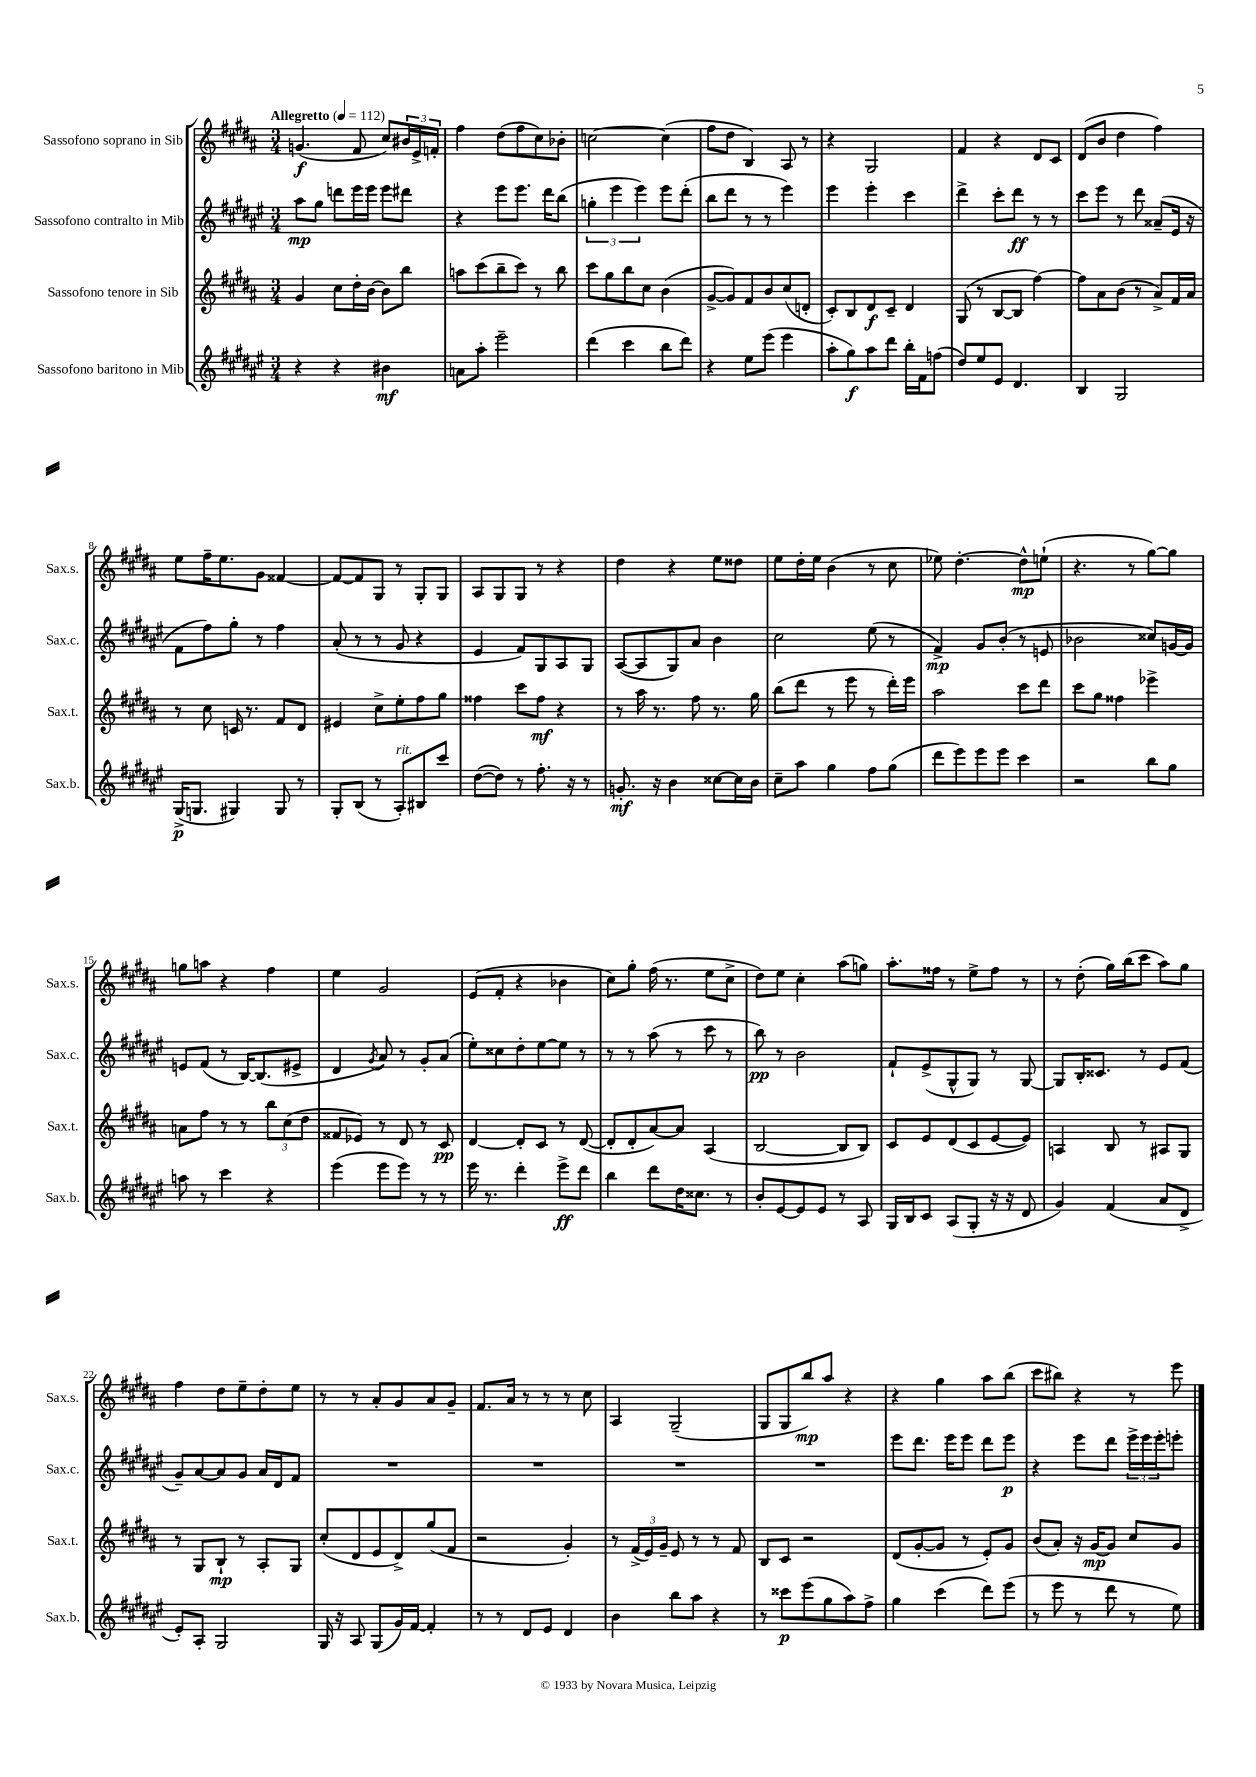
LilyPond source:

<<
\new StaffGroup <<
\new Staff = "s0" \with { instrumentName = "Sassofono soprano in Sib" shortInstrumentName = "Sax.s." } {
    \clef treble \key b \major \numericTimeSignature \time 3/4 \tempo "Allegretto" 4 = 112
    g'4.\f( fis'8 cis''8) \tuplet 3/2 { bis'16 e'16-> f'16-. } |
    fis''4 dis''8( fis''8 cis''8) bes'8-. |
    c''2~ c''4( |
    fis''8 dis''8 b4) ais8 r8 |
    r4 gis2 |
    fis'4 r4 dis'8 cis'8 |
    dis'8( b'8 dis''4 fis''4) |
    e''8 fis''16-- e''8. gis'8 fisis'4~ |
    fisis'8~ fisis'8 gis8 r8 gis8-. gis8 |
    ais8 gis8 gis8 r8 r4 |
    dis''4 r4 e''8 disis''8 |
    e''8 dis''16-. e''16 b'4( r8 cis''8 |
    ees''8) dis''4.~-. dis''8-^\mp e''8-!( |
    r4. r8 gis''8~) gis''8 |
    g''8 a''8 r4 fis''4 |
    e''4 gis'2 |
    e'8( fis'8-. r4 bes'4 |
    cis''8) gis''8-. fis''16( r8. e''8 cis''8-> |
    dis''8) e''8 cis''4-. ais''8( g''8) |
    ais''8.-. fisis''16 r8 e''8-> fisis''8 r8 |
    r8 dis''8-.( gis''16) b''16( cis'''8 ais''8) gis''8 |
    fis''4 dis''8 e''8-- dis''8-. e''8 |
    r8 r8 ais'8-. gis'8 ais'8 gis'8-- |
    fis'8. ais'16 r8 r8 r8 cis''8 |
    ais4 gis2--( |
    gis8 gis8 b''8\mp) ais''8 r4 |
    r4 gis''4 ais''8 b''8( |
    cis'''8 bis''8) r4 r8 e'''8 \bar "|." |
}
\new Staff = "s1" \with { instrumentName = "Sassofono contralto in Mib" shortInstrumentName = "Sax.c." } {
    \clef treble \key fis \major \numericTimeSignature \time 3/4
    ais''8\mp gis''8 d'''8 eis'''16 eis'''16 eis'''8 dis'''8 |
    r4 eis'''8 eis'''8. dis'''16 b''8( |
    \tuplet 3/2 { g''4-. eis'''4 eis'''4) } eis'''8 dis'''8-.( |
    b''8 dis'''8 r8 r8 eis'''4) |
    eis'''4 eis'''4-. cis'''4 |
    dis'''4-> cis'''8-. dis'''8\ff r8 r8 |
    cis'''8 eis'''8 r8 dis'''8 aisis'8--( eis'16 r16 |
    fis'8 fis''8) gis''8-. r8 fis''4 |
    ais'8-.( r8 r8 gis'8 r4 |
    eis'4 fis'8) gis8 ais8 gis8 |
    ais8~( ais8 gis8) ais'8 b'4 |
    cis''2 eis''8( r8 |
    fis'4->\mp) gis'8 b'8-.( r8 e'8 |
    bes'2 cisis''8) g'16~ g'16 |
    e'8 fis'8( r8 b16~) b8.( eis'8-> |
    dis'4 \acciaccatura { gis'8 } ais'8) r8 gis'8-. ais'8( |
    eis''8-.) cisis''8 dis''8-. eis''8~ eis''8 r8 |
    r8 r8 ais''8( r8 cis'''8 r8 |
    b''8\pp) r8 b'2 |
    fis'8-! eis'8->( gis8-^ gis8) r8 gis8~ |
    gis8 b16-. cisis'8. r8 eis'8 fis'8( |
    gis'8--) ais'8~ ais'8 gis'8 ais'16 dis'16 fis'8 |
    R2. |
    R2. |
    R2. |
    R2. |
    eis'''8 dis'''8. eis'''16 eis'''8 dis'''8 eis'''8\p |
    r4 eis'''8 dis'''8 \tuplet 3/2 { eis'''16-> eis'''16 eis'''16-. } e'''8-. \bar "|." |
}
\new Staff = "s2" \with { instrumentName = "Sassofono tenore in Sib" shortInstrumentName = "Sax.t." } {
    \clef treble \key b \major \numericTimeSignature \time 3/4
    gis'4 cis''8 dis''16-. b'16~ b'8 b''8 |
    a''8 cis'''8( b''8-- cis'''8) r8 b''8 |
    cis'''8 gis''8 b''8 cis''8 b'4( |
    gis'8~-> gis'8) fis'8 b'8 cis''8( d'8-. |
    cis'8-.) b8 dis'8\f cis'8-- dis'4 |
    gis8( r8 b8~ b8 fis''4~) |
    fis''8 ais'8 b'8( r8 ais'8->) fis'16 ais'16 |
    r8 cis''8 c'16 r8. fis'8 dis'8 |
    eis'4 cis''8-> e''8-. fis''8 gis''8 |
    fisis''4 cis'''8 fisis''8\mf r4 |
    r8 ais''16 r8. fis''8 r8. gis''16 |
    b''8( dis'''8 r8 e'''8 r8 dis'''16-.) e'''16 |
    ais''2 cis'''8 dis'''8 |
    cis'''8 gis''8 fisis''4 ees'''4-> |
    a'8 fis''8 r8 r8 \tuplet 3/2 { b''8 cis''8( dis''8 } |
    fisis'8 ees'8) r8 dis'8 r8 cis'8\pp |
    dis'4~ dis'8-. cis'8 r8 dis'8~( |
    dis'8-. dis'8-. ais'8~) ais'8 ais4( |
    b2~ b8 b8) |
    cis'8 e'8 dis'8( cis'8 e'8~ e'8) |
    a4 b8 r8 ais8 gis8 |
    r8 gis8 b8-!\mp r8 ais8-. gis8 |
    cis''8-.( dis'8 e'8 dis'8->) gis''8( fis'8 |
    r2 gis'4-.) |
    r8 \tuplet 3/2 { fis'16->( e'16) gis'16-- } e'8 r8 r8 fis'8 |
    b8 cis'8 r2 |
    dis'8( gis'8~-. gis'8 r8 e'8-.) gis'8 |
    b'8( ais'8-.) r16 gis'16~\mp gis'8 cis''8 gis'8 \bar "|." |
}
\new Staff = "s3" \with { instrumentName = "Sassofono baritono in Mib" shortInstrumentName = "Sax.b." } {
    \clef treble \key fis \major \numericTimeSignature \time 3/4
    r4 r4 bis'4\mf |
    a'8 ais''8-. eis'''2-- |
    dis'''4( cis'''4 b''8 dis'''8) |
    r4 eis''8 eis'''8( eis'''4 |
    ais''8-. gis''8\f) ais''8 dis'''8 b''16-. fis'16 f''8( |
    dis''8) eis''8 eis'8 dis'4. |
    b4 gis2 |
    gis16->\p( g8. gis4) gis8 r8 |
    gis8-. b8( r8 ais8-.^\markup { \italic "rit." }) bis8 cis'''8 |
    dis''8~( dis''8) r8 fis''8.-. r16 r8 |
    g'8.-.\mf r16 b'4 cisis''8~ cisis''16 b'16 |
    cis''8-- ais''8 gis''4 fis''8 gis''8( |
    dis'''8 eis'''8) eis'''8 eis'''8 cis'''4 |
    r2 b''8 gis''8 |
    a''8 r8 cis'''4 r4 |
    eis'''4( eis'''8 eis'''8) r8 r8 |
    eis'''16 r8. dis'''4-. eis'''8->\ff dis'''8 |
    b''4 dis'''8 dis''16 cisis''8. r8 |
    b'8-. eis'8~ eis'8 eis'8 r8 ais8 |
    gis16 b16 cis'8 ais8( gis8-. r16 r16 dis'8 |
    gis'4) fis'4( ais'8 dis'8-> |
    eis'8-.) ais8-. gis2 |
    gis16 r16 ais8 gis8( gis'16) fis'16~ fis'4-. |
    r8 r8 dis'8 eis'8 dis'4 |
    b'4 b''8 ais''8 r4 |
    r8 cisis'''8\p eis'''8( gis''8 ais''8) fis''8-> |
    gis''4 cis'''4( dis'''8) eis'''8( |
    r8 eis'''8 r8 dis'''8 r8 eis''8) \bar "|." |
}
>>
>>
